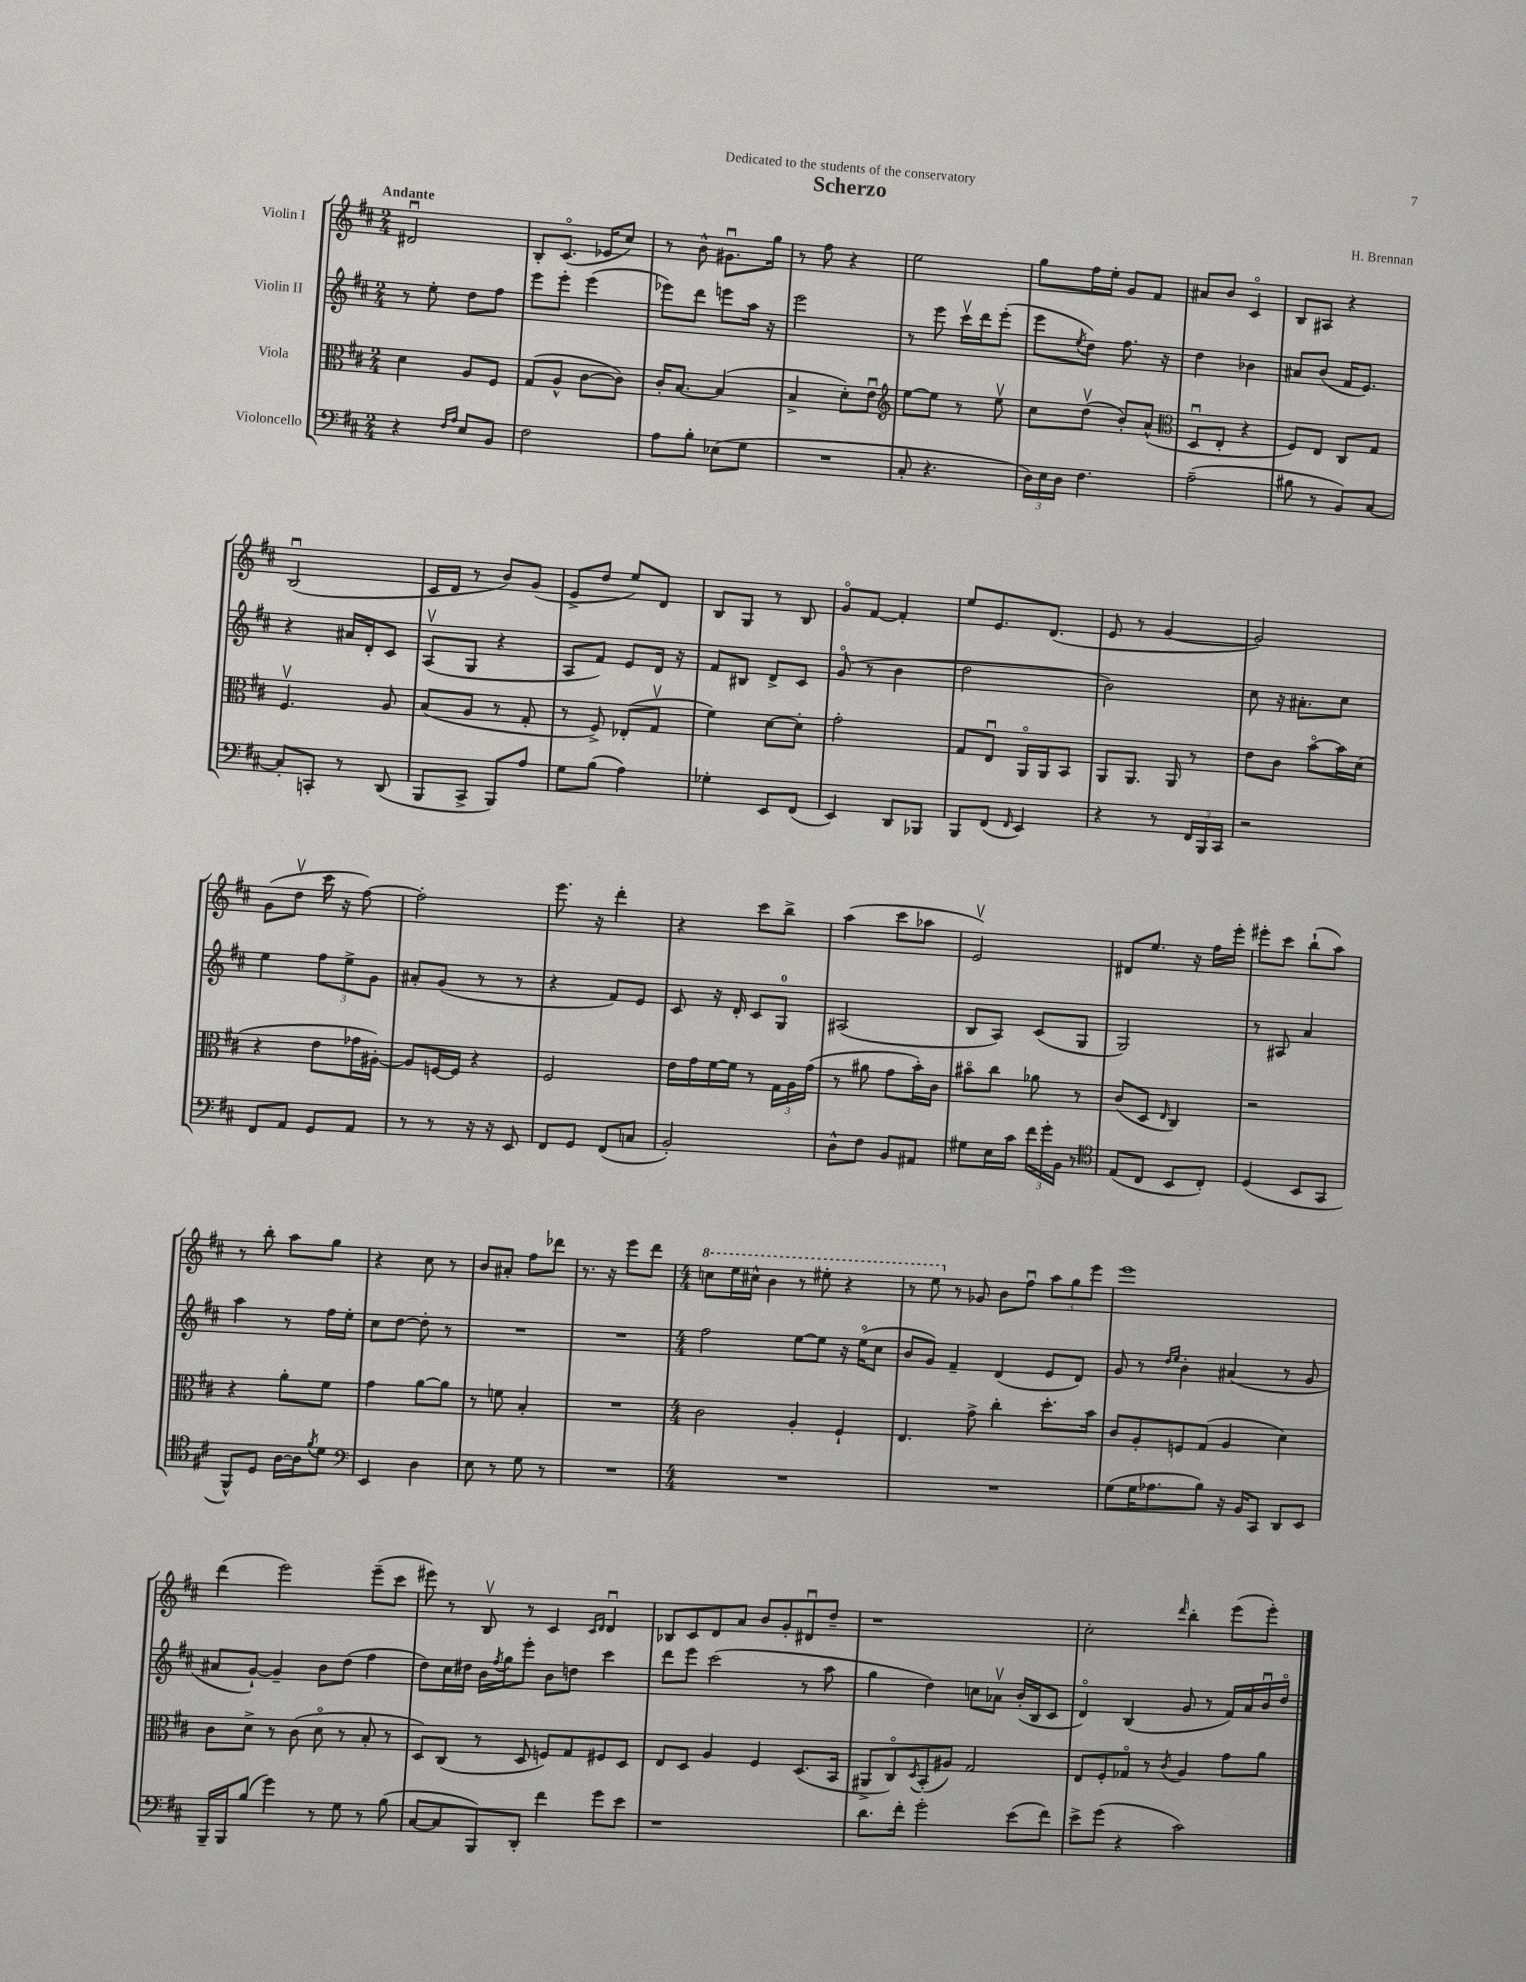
\header { title = "Scherzo" composer = "H. Brennan" dedication = "Dedicated to the students of the conservatory" }
<<
\new StaffGroup <<
\new Staff = "s0" \with { instrumentName = "Violin I" } {
    \clef treble \key d \major \numericTimeSignature \time 2/4 \tempo "Andante"
    dis'2\downbow |
    b8-. cis'8.\flageolet( ees'16 cis''8) |
    r8 b'8-^ gis'8.\downbow g''16 |
    r8 fis''8 r4 |
    e''2 |
    g''8 fis''16 e''16-. g'8 fis'8 |
    ais'8 b'8 cis'4\flageolet |
    b8 ais8 r4 |
    b2\downbow( |
    cis'16 d'16 r8 b'8) g'8( |
    e'8-> d''8 e''8) d'8 |
    b8 g8 r8 b8 |
    g'8\flageolet fis'8~ fis'4-. |
    e''8 e'8. d'8.( |
    e'8 r8 g'4~ |
    g'2) |
    g'8( d''8\upbow cis'''16 r16 fis''8~) |
    fis''2-. |
    e'''8. r16 d'''4-. |
    r4 cis'''8 b''8-> |
    a''4( cis'''8 aes''8 |
    e'2\upbow) |
    dis'8 e''8. r16 fis''16 e'''16-. |
    eis'''8-. cis'''8 b''8-!( a''8) |
    r8 b''8-. a''8 g''8 |
    r4 cis''8 r8 |
    b'8 ais'8-. fis''8 des'''8 |
    r8. r16 e'''8 d'''8 |
    \numericTimeSignature \time 4/4 \ottava #1 c'''8 e'''16 cis'''16-^ b''4 r8 eis'''8-. r4 |
    r8 e'''8 \ottava #0 r8 ges'8 b'8 fis''8\downbow \tuplet 3/2 { a''8 g''8 e'''8 } |
    e'''1 |
    d'''4( e'''2) e'''8--( cis'''8 |
    eis'''8) r8 b8\upbow r8 cis'4 \grace { cis'16 d'16 } d'4\downbow |
    bes8 cis'8 d'8 a'8 b'8 g'8-. dis'8\downbow d''8-- |
    r1 |
    cis''2-. \grace { d'''16 } b''4-. e'''8( e'''8-.) \bar "|." |
}
\new Staff = "s1" \with { instrumentName = "Violin II" } {
    \clef treble \key d \major \numericTimeSignature \time 2/4
    r8 e''8-. d''8 fis''8 |
    e'''8 e'''8-. e'''4( |
    ees'''8) d'''8 e'''8 a''16 r16 |
    e'''2 |
    r8 e'''8 cis'''16\upbow d'''16 e'''8-.( |
    e'''8 \acciaccatura { e''8 } d''8) fis''8. r16 |
    d''4 bes'4 |
    ais'8 b'8( fis'16 e'8.) |
    r4 ais'16 d'16-. cis'8 |
    a8\upbow( g8 r4 |
    a8 fis'8) e'8 d'16 r16 |
    fis'8 bis8 d'8-> cis'8 |
    g'8\flageolet( r8 b'4 |
    d''2 |
    b'2) |
    cis''8 r16 ais'8.-. cis''8 |
    e''4 \tuplet 3/2 { fis''8 e''8-> g'8 } |
    ais'8-. g'8( r8 r8 |
    r4 fis'8) e'8 |
    cis'8 r16 d'16-. cis'8 g8-0 |
    ais2( |
    b8 a8) cis'8( g8 |
    g2) |
    r8 ais8 a'4 |
    a''4 r8 fis''16 e''16-. |
    cis''8 d''8~ d''8-. r8 |
    R2 |
    R2 |
    \numericTimeSignature \time 4/4 fis''2 e''8~ e''8 r16 e''16\flageolet( cis''8 |
    b'8 g'8) fis'4-- d'4( e'8 d'8) |
    g'8 r8 \grace { d''16 e''16 } b'4-. ais'4( r8 g'8 |
    ais'8 g'8~-!) g'4-- b'8 d''8( fis''4 |
    d''8) cis''16 dis''16 b'16 \acciaccatura { fis''8 } g''16 e'''8-. b'8 d''8 cis'''4 |
    d'''8 e'''8 cis'''2( r8 a''8 |
    g''4 d''4) c''8 aes'8\upbow b'16-.( b16 cis'8 |
    d'4\flageolet) b4( g'8 r8 fis'16) a'16 b'16\downbow d''16\flageolet \bar "|." |
}
\new Staff = "s2" \with { instrumentName = "Viola" } {
    \clef alto \key d \major \numericTimeSignature \time 2/4
    d'4 a8 fis8 |
    g8( a8-^ cis'8~ cis'8) |
    cis'16-. b8.~ b4( |
    b4-> d'8-.) e'8\downbow |
    \clef treble e''8~ e''8 r8 e''8\upbow |
    cis''8 d''8\upbow( b'8-.) a'8-^( |
    \clef alto d8\downbow e8-. r4 |
    fis8) e8 cis8 g8 |
    fis4.\upbow a8 |
    b8( a8 r8 g8-. |
    r8 fis8->) ees8-.( g8\upbow |
    fis'4) d'8~ d'8-. |
    g'2-. |
    g8 e8\downbow a,16\flageolet a,16 b,8 |
    a,8 a,8. a,16 r8 |
    e'8 cis'8 b'8~\flageolet b'16 d'16( |
    r4 e'8 ges'16 ais16~-.) |
    ais8 f16~ f16 r4 |
    fis2 |
    e'16 g'16 fis'16~ fis'16 r8 \tuplet 3/2 { g16 a16 g'16( } |
    r8 ais'8 g'8 b'16-.) cis'16 |
    bis'8\flageolet cis''8 aes'8 r8 |
    cis'8( d8 \grace { e16 } cis4) |
    r2 |
    r4 a'8-. fis'8 |
    g'4 a'8~ a'8 |
    r8 f'8 b4-. |
    R2 |
    \numericTimeSignature \time 4/4 cis'2 a4-. fis4-! |
    e4. g'8-> cis''4-. d''8.-. b'16 |
    cis'8 a8-. f8 g8( a4 d'4) |
    cis'8 d'8-> r8 cis'8( d'8\flageolet r8 b8-. r8 |
    d8) cis8( r8 d8 f8) g8 fis8 d8 |
    e8 d8 a4 fis4 d8.( b,16 |
    ais,8-> cis8\flageolet) \acciaccatura { d8 } b,8-.( ais8) g2 |
    e8 fis8-. ges8\flageolet r8 \acciaccatura { cis'8 } a4 g'8 a'8 \bar "|." |
}
\new Staff = "s3" \with { instrumentName = "Violoncello" } {
    \clef bass \key d \major \numericTimeSignature \time 2/4
    r4 \grace { fis16 a16 } e8 b,8 |
    fis2 |
    a8 b8-. ees8( g8 |
    R2 |
    cis8-. r4. |
    \tuplet 3/2 { d16) e16 d16 } fis4. |
    a2--( |
    bis8 r8 b,8) cis8~ |
    cis8-. c,8-. r8 d,8( |
    b,,8 cis,8-> b,,8) a8 |
    g8 b8( a4) |
    ges4-. e,8 fis,8( |
    e,4) d,8 bes,,8 |
    b,,8 fis,8( \grace { fis,16 } e,4) |
    r4 r8 \tuplet 3/2 { fis,16 b,,16 cis,16 } |
    r2 |
    fis,8 a,8 g,8 a,8 |
    r8 r8 r16 r16 e,8 |
    fis,8 g,8 fis,8( c8 |
    b,2-.) |
    d8-^ fis8 b,8 ais,8 |
    gis8 e16 cis'16 \tuplet 3/2 { fis'16 g'16-. b,16 } r8 |
    \clef tenor e8( cis8 b,8 cis8-.) |
    d4( b,8 g,8 |
    fis,8-^) d8 a16~ a16 \acciaccatura { fis'8 } d'8 |
    \clef bass e,4 d4 |
    e8 r8 g8 r8 |
    R2 |
    \numericTimeSignature \time 4/4 R1 |
    R1 |
    g8( g16 aes8. b8) r16 b,16 cis,8 d,8 e,8 |
    b,,16-- b,,16 b8( g'4) r8 g8 r8 b8( |
    cis8~ cis8 b,,8) d,8-. fis'4 g'8 e'8 |
    r1 |
    d'8. fis'16-. g'2-. e'8( fis'8) |
    e'8-> g'8( r4 cis'2) \bar "|." |
}
>>
>>
\layout { \context { \Score \remove "Bar_number_engraver" } }
